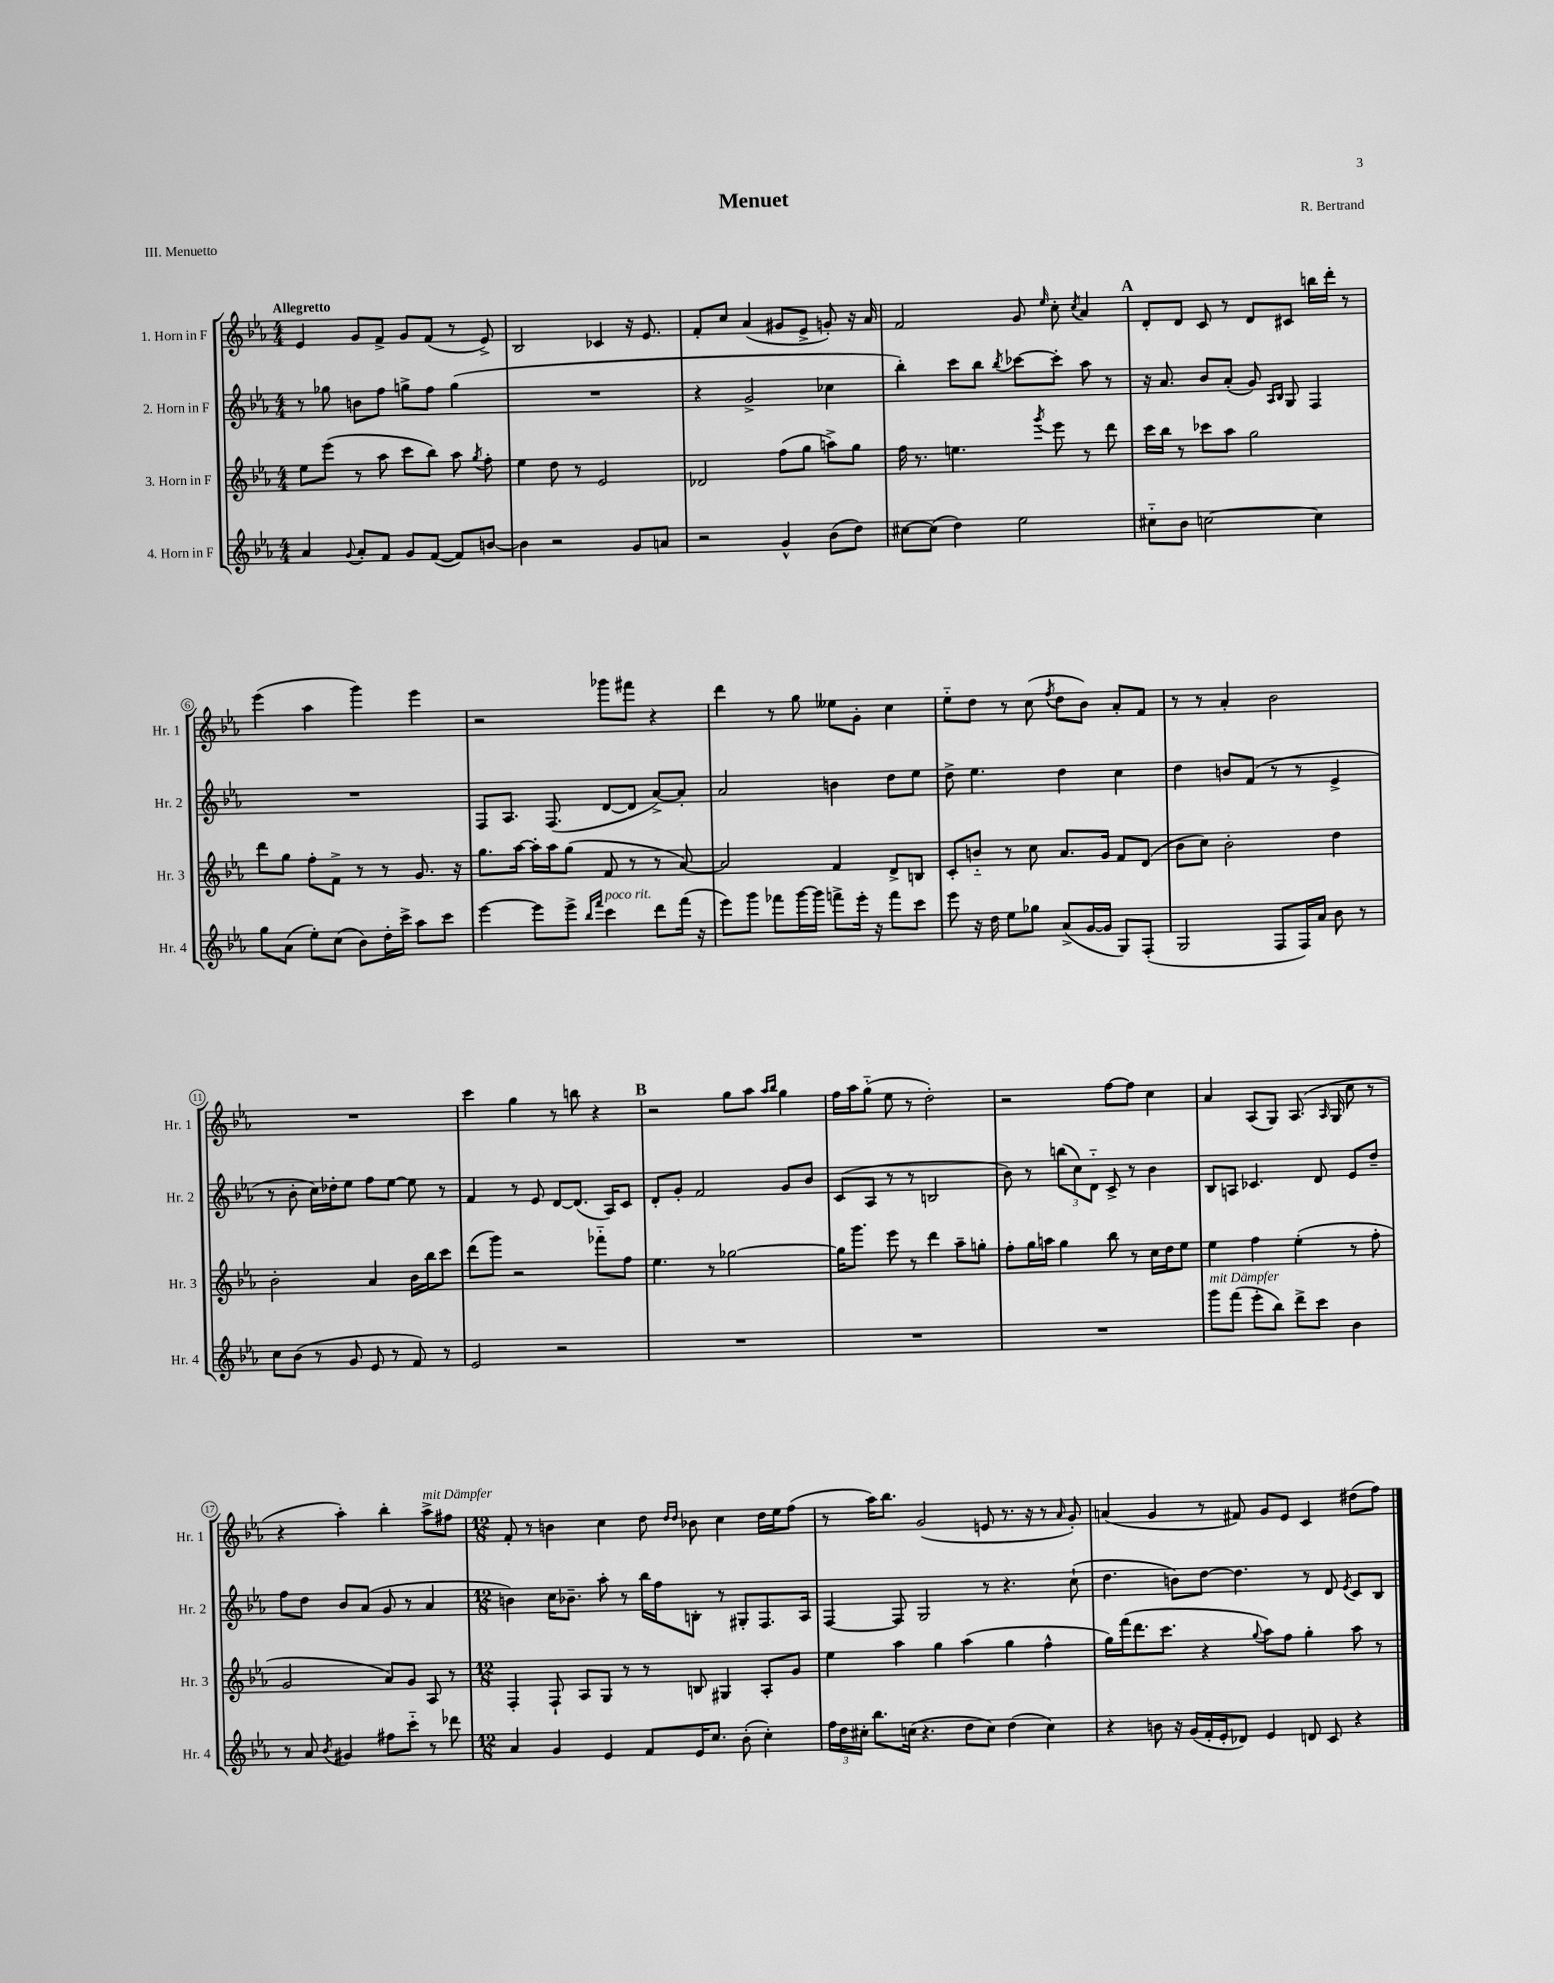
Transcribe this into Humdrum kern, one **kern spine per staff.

**kern	**kern	**kern	**kern
*staff4	*staff3	*staff2	*staff1
*clefG2	*clefG2	*clefG2	*clefG2
*k[b-e-a-]	*k[b-e-a-]	*k[b-e-a-]	*k[b-e-a-]
*M4/4	*M4/4	*M4/4	*M4/4
4a-	8ee-	8r	4e-
.	(8eee-	8gg-	.
8qqg	.	.	.
8a-'	8r	8b	8g
8f	8aa-	8ff	8f^
8g	8ccc	8gg^	8g
([8f	8bb-)	8ff	(8f
8f])	8aa-	(4gg	8r
.	8qgg	.	.
[8b	8ff'	.	8e-^)
=	=	=	=
4b]	4ee-	1r	2B-
2r	8dd	.	.
.	8r	.	.
.	2e-	.	4c-
8g	.	.	16r
.	.	.	8.e-
8a	.	.	.
=	=	=	=
2r	2d-	4r	8f'
.	.	.	8cc
.	.	2g^	(4a-
4g^^	(8ff	.	8g#
.	8gg	.	8e-^
(8b-	8aa^)	4cc-	8g')
8dd)	8gg	.	16r
.	.	.	16a-
=	=	=	=
[8cc#	16ff	4bb-')	2f
.	8.r	.	.
(8cc#]	.	.	.
4dd)	4.ee	8ccc	.
.	.	8bb-	.
.	.	8qbb-	.
2ee-	.	[8ccc-	8g
.	8qggg	.	16qqee-
.	8eee-	8ccc-']	8cc'
.	.	.	8qcc
.	8r	8aa-	4a-
.	8ddd	8r	.
=	=	=	=
8cc#'~	16ccc	16r	8d'
.	16bb-	8.a-	.
8b-	8r	.	8d
[2cc	8ccc-	8b-	8c
.	8aa-	(8a-'	8r
.	2gg	8g)	8d
.	.	16qqA-	.
.	.	16qqB-	.
.	.	8G	8c#
4cc]	.	4F	16bb
.	.	.	16ddd'
.	.	.	8r
=	=	=	=
8gg	8ddd	1r	(4eee-
(8a-	8gg	.	.
8ee-')	8ff'	.	4aa-
(8cc	8f^	.	.
8b-)	8r	.	4ggg)
16dd'	8r	.	.
16ccc^	.	.	.
8aa-	8.g	.	4eee-
8ccc	.	.	.
.	16r	.	.
=	=	=	=
[4eee-	8.gg	8F	2r
.	.	8.A-	.
.	[16aa-	.	.
8eee-]	16aa-']	.	.
.	16aa-	(8.F	.
8eee-^	(8gg	.	.
16qqbb-	.	.	.
16qqfff	.	.	.
4ccc	8f	[8d	8ggg-
.	8r	8d]	8fff#
8ddd	8r	[8a-^)	4r
(16fff	[8a-)	8a-']	.
16r	.	.	.
=	=	=	=
8eee-)	2a-]	2a-	4ddd
8ggg	.	.	.
8fff-	.	.	8r
[16ggg	.	.	8gg
16ggg]	.	.	.
8fff^	4f	4b	8ee--
16eee-'	.	.	8g'
16r	.	.	.
8fff	8d^	8dd	4cc
8ccc	8B	8ee-	.
=	=	=	=
8eee-	8c'	8dd^	8ee-'~
16r	8b'~	4.ee-	8dd
16dd	.	.	.
8ee-	8r	.	8r
8gg-	8cc	.	(8cc
.	.	.	8qff
(8a-^	8.a-	4dd	8dd
[16g	.	.	8b-)
16g]	16g	.	.
8G)	8f	4cc	8a-'
(8F'	(8d	.	8f
=	=	=	=
2G	8b-	4dd	8r
.	8cc)	.	8r
.	2b-'	8b	4a-'
.	.	(8f	.
8F	.	8r	2b-
16F)	.	8r	.
16a-	.	.	.
8b-	4dd	4e-^	.
8r	.	.	.
=	=	=	=
8cc	2b-'	8r	1r
(8b-	.	8b-'	.
8r	.	16cc)	.
.	.	16dd-'	.
8g	.	8ee-	.
8e-	4a-	8ff	.
8r	.	[8ee-	.
8f)	16b-	8ee-]	.
.	16bb-	.	.
8r	8ccc	8r	.
=	=	=	=
2e-	(8ddd	4f	4ccc
.	8ggg)	.	.
.	2r	8r	4gg
.	.	8e-	.
2r	.	[8d	8r
.	.	(8.d]	8bb
.	8fff-'~	.	4r
.	.	16A-)	.
.	8ff	8c	.
=	=	=	=
1r	4.ee-	8d'	2r
.	.	8g'	.
.	.	2f	.
.	8r	.	.
.	[2gg-	.	8gg
.	.	.	8aa-
.	.	.	16qqaa-
.	.	.	16qqbb-
.	.	8g	4gg
.	.	8b-	.
=	=	=	=
1r	16gg-]	(8c	16ff
.	8.ggg	.	16aa-
.	.	8A-	(8gg'~
.	8eee-	8r	8ee-
.	8r	8r	8r
.	4ddd	2B	2dd')
.	8aa-~	.	.
.	8gg'	.	.
=	=	=	=
1r	8ff'	8b-)	2r
.	16gg	8r	.
.	16aa	.	.
.	4gg	(12bb	.
.	.	12cc)	.
.	.	12d'~	.
.	8bb-	8c^	[8ff
.	8r	8r	8ff]
.	16cc	4b-	4cc
.	16dd	.	.
.	8ee-	.	.
=	=	=	=
8ggg	4ee-	8B-	4a-
(8fff	.	8A	.
8eee-'	4ff	4.c-	(8A-
8bb-)	.	.	8G)
8ddd^	(4ee-'	.	(8.A-
8ccc	.	8d	.
.	.	.	16qqA-
.	.	.	16G
4b-	8r	8e-	8cc
.	8ff'	8dd~	8r
=	=	=	=
8r	2g	8ff	4r
8a-	.	8dd	.
8qb-	.	.	.
4g#	.	8b-	4aa-')
.	.	(8a-	.
8ff#	8a-)	8g	4bb-'
8ccc'~	8g	8r	.
8r	8A-	4a-	8aa-^
8ddd-	8r	.	8ff#
=	=	=	=
*M12/8	*M12/8	*M12/8	*M12/8
4a-	4F'	4b)	8f'
.	.	.	8r
4g	8F`	16cc	4b
.	.	8.b-~	.
.	8A-	.	.
4e-	8G	8aa-'	4cc
.	8r	8r	.
8f	8r	16bb-	8dd
.	.	16ff	.
.	.	.	16qqdd
.	.	.	16qqdd
16e-	8B	8B'	8b-
8.cc	.	.	.
.	4G#	8r	4cc
(8b-'	.	8G#'	.
4cc')	8A-'	8.F	16dd
.	.	.	16ee-
.	8g	.	(8ff
.	.	16A-	.
=	=	=	=
24ff	4ee-	[4F	8r
24dd	.	.	.
24cc#'	.	.	.
8.bb-	.	.	16aa-)
.	.	.	8.bb-
.	4aa-	8F]	.
(16cc	.	.	.
4.r	.	2G	(2g
.	4gg	.	.
8dd	(4aa-	.	.
8cc)	.	8r	8e
(4dd	4gg	4.r	8.r
.	.	.	16r
4cc)	4ff^^	.	8r
.	.	.	16qqa-
.	.	(8cc`	8g')
=	=	=	=
4r	16gg)	4.dd	(4a
.	(16fff	.	.
.	8.ddd	.	.
8b	.	.	4g
.	8.ccc	.	.
16r	.	8b)	.
(16g	.	.	.
16f'	4r	[8dd	8r
16e-'	.	.	.
8d-)	.	4.dd]	8f#)
.	8qqgg	.	.
4e-	8aa-)	.	8g
.	8ff	.	8e-
8d	4gg'	8r	4c
8c	.	8d	.
.	.	8qe-	.
4r	8aa-	8c	(8dd#
.	8r	8B-	8ff)
==	==	==	==
*-	*-	*-	*-
